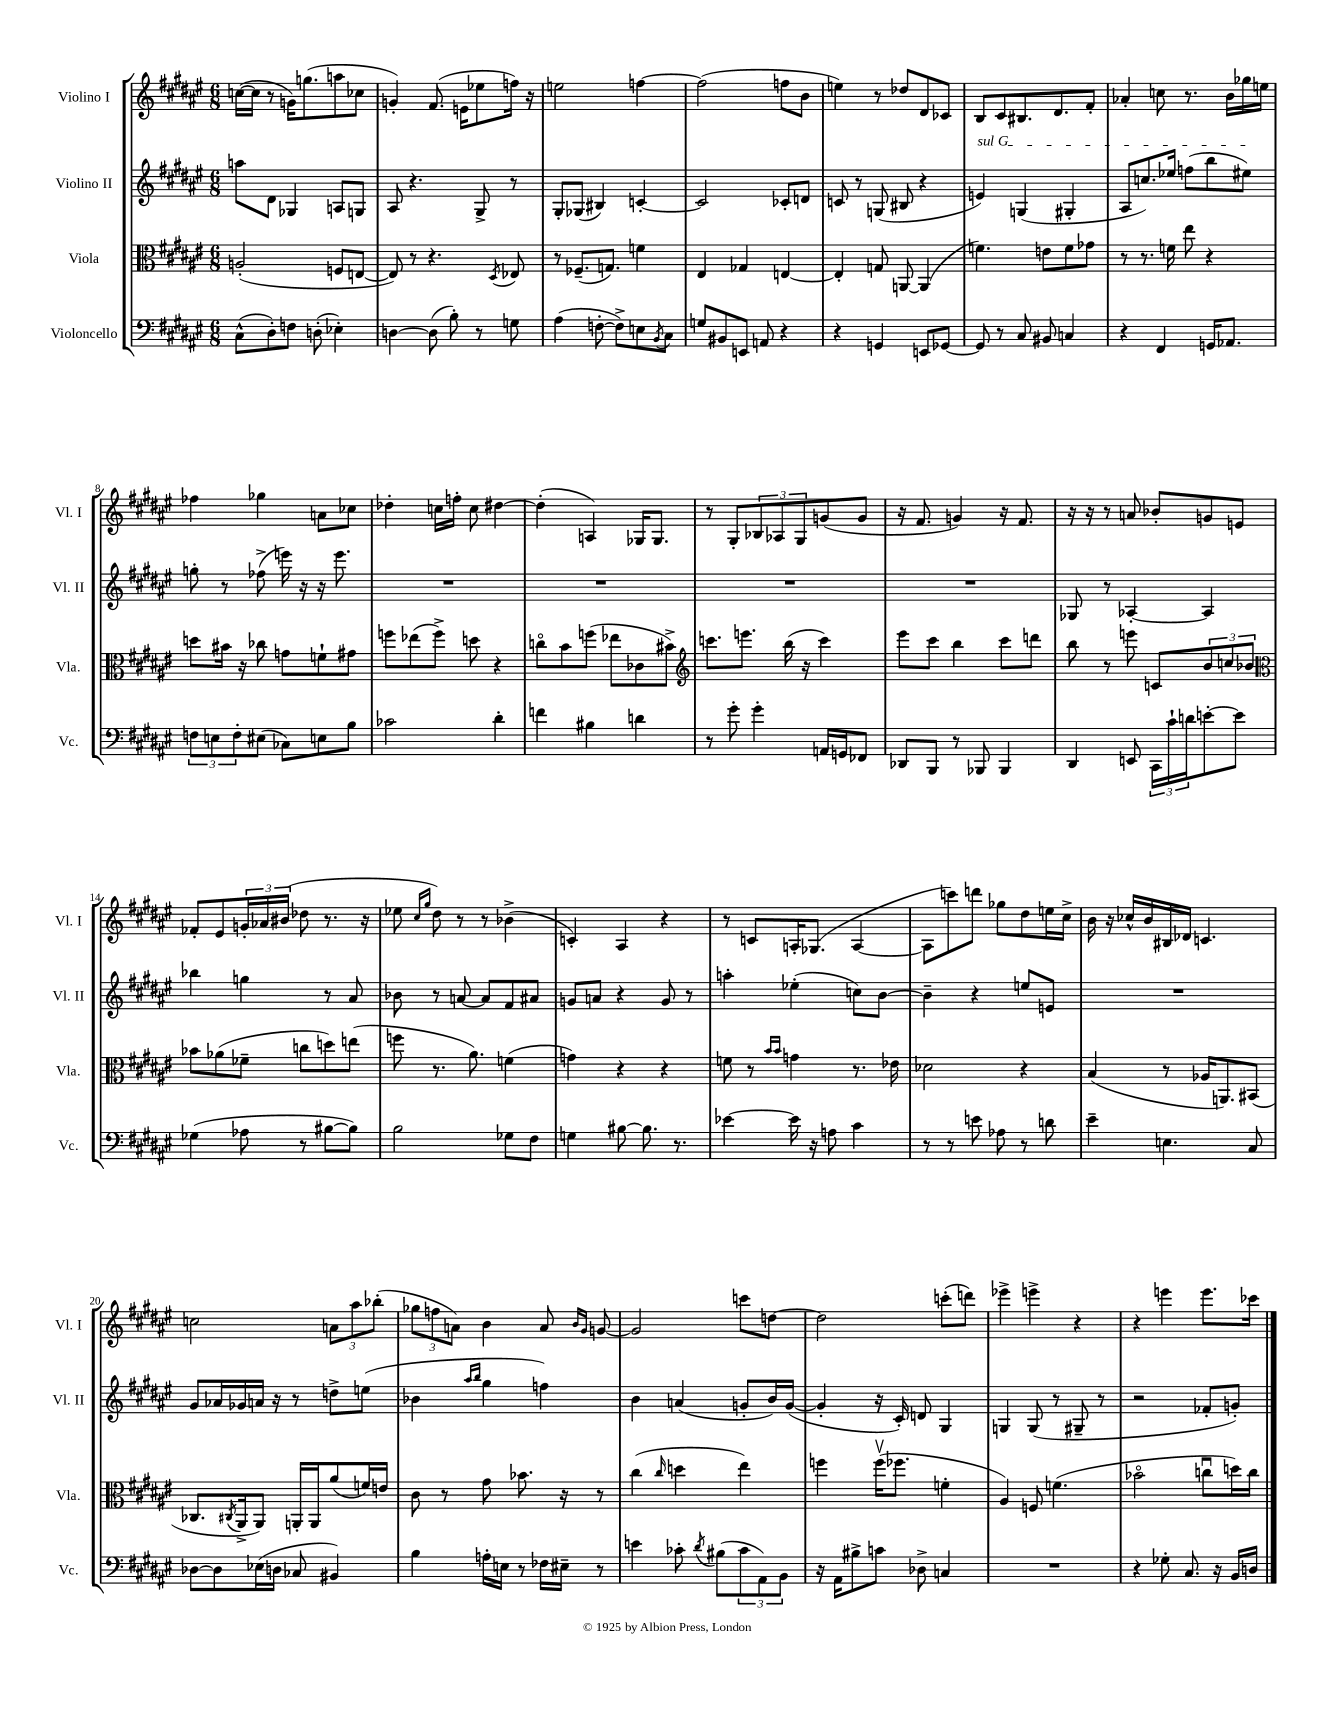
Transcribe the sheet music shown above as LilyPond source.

<<
\new StaffGroup <<
\new Staff = "s0" \with { instrumentName = "Violino I" shortInstrumentName = "Vl. I" } {
    \clef treble \key fis \major \numericTimeSignature \time 6/8
    c''16~( c''16 r8 g'16) g''8.( a''8 ces''8 |
    g'4-.) fis'8.( e'16 ees''8 f''16) r16 |
    e''2 f''4~ |
    f''2( f''8 b'8 |
    e''4) r8 des''8 dis'8 ces'8 |
    b8 cis'8 bis8. dis'8. fis'8-. |
    aes'4-. c''8 r8. b'16 ges''16 e''16 |
    fes''4 ges''4 a'8 ces''8 |
    des''4-. c''16 f''16-. c''8 dis''4~ |
    dis''4-.( a4) ges16 ges8. |
    r8 gis8-. \tuplet 3/2 { bes8 aes8 gis8 } g'8( g'8 |
    r16 fis'8. g'4) r16 fis'8. |
    r16 r16 r8 a'8 bes'8-. g'8 e'8 |
    fes'8-. eis'8 \tuplet 3/2 { g'16-. aes'16 bis'16( } des''8 r8. r16 |
    ees''8 \grace { cis''16 gis''16 } dis''8) r8 r8 bes'4->( |
    c'4-.) ais4 r4 |
    r8 c'8 a16-. ges8.( a4~ |
    a8 c'''8) d'''8 ges''8 dis''8 e''16 cis''16-> |
    b'16 r16 ces''16-^ b'16 bis16 des'16 c'4. |
    c''2 \tuplet 3/2 { a'8 ais''8 bes''8-.( } |
    \tuplet 3/2 { ges''8 f''8 a'8) } b'4 a'8 \grace { b'16 gis'16 } g'8~ |
    g'2 c'''8 d''8~ |
    d''2 c'''8-.( d'''8) |
    ees'''4-> e'''4-> r4 |
    r4 e'''4 e'''8. ces'''16 \bar "|." |
}
\new Staff = "s1" \with { instrumentName = "Violino II" shortInstrumentName = "Vl. II" } {
    \clef treble \key fis \major \numericTimeSignature \time 6/8
    a''8 dis'8 ges4 a8 g8 |
    ais8 r4. gis8-> r8 |
    gis8-. ges8( bis4) c'4~-. |
    c'2 ces'8-. d'8 |
    c'8 r8 g8( bis8 r4 |
    \once \override TextSpanner.bound-details.left.text = \markup { \italic "sul G" } e'4\startTextSpan) g4( gis4-. |
    ais8 c''8.) ees''16 f''8( b''8 eis''8\stopTextSpan) |
    g''8-. r8 fes''8->( e'''16) r16 r16 e'''8. |
    R2. |
    R2. |
    R2. |
    R2. |
    ges8 r8 aes4~-. aes4 |
    bes''4 g''4 r8 ais'8 |
    bes'8 r8 a'8~ a'8 fis'8 ais'8 |
    g'8 a'8 r4 g'8 r8 |
    a''4-. ees''4-.( c''8) b'8~ |
    b'4-- r4 e''8 e'8 |
    R2. |
    gis'8 aes'16 ges'16 a'16 r16 r8 d''8-> e''8( |
    bes'4 \grace { ais''16 b''16 } gis''4 f''4) |
    b'4 a'4( g'8-. b'16) g'16~( |
    g'4-. r16 cis'16-.) d'8 gis4 |
    g4 g8( r8 gis8-- r8 |
    r2 fes'8-. g'8-.) \bar "|." |
}
\new Staff = "s2" \with { instrumentName = "Viola" shortInstrumentName = "Vla." } {
    \clef alto \key fis \major \numericTimeSignature \time 6/8
    a2-.( f8 e8~ |
    e8) r8 r4. \acciaccatura { dis8 } ees8 |
    r8 fes8.--( g8.) f'4 |
    eis4 ges4 e4~ |
    e4-. g8 a,8~ a,4( |
    f'4.) e'8 f'8 ges'8 |
    r8 r8. f'16 eis''8 r4 |
    d''8 bis'16 r16 ces''8 g'8 f'8-! gis'8 |
    f''8 ees''8( f''8->) d''8 r4 |
    c''8\flageolet b'8 f''8( ees''8 ces'8 bis'8->) |
    \clef treble c'''8. e'''8. b''16( r16 c'''4) |
    eis'''8 cis'''8 b''4 cis'''8 d'''8 |
    b''8 r8 e'''8 c'8 \tuplet 3/2 { b'8 c''8 bes'8 } |
    \clef alto bes'8 aes'8( fes'8-- c''8 d''8) e''8( |
    f''8 r8. ais'8.) f'4( |
    g'4) r4 r4 |
    f'8 r8 \grace { b'16 b'16 } g'4 r8. ees'16 |
    des'2 r4 |
    b4( r8 aes16 a,8.) bis,8( |
    ces8. \acciaccatura { cis8 } ais,16-> ais,8) a,16-. a,16 ais'8( f'16) e'16 |
    cis'8 r8 gis'8 bes'8. r16 r8 |
    cis''4( \grace { cis''16 } d''4 eis''4) |
    f''4 f''16\upbow( fes''8. f'4-. |
    ais4) f8 f'4.( |
    bes'2\flageolet c''8\downbow d''16) c''16 \bar "|." |
}
\new Staff = "s3" \with { instrumentName = "Violoncello" shortInstrumentName = "Vc." } {
    \clef bass \key fis \major \numericTimeSignature \time 6/8
    cis8-^( dis8-.) f8 d8-.( ees4-.) |
    d4~ d8( b8-.) r8 g8 |
    ais4( f8~-. f8->) e8 \acciaccatura { b,8 } cis8 |
    g8 bis,8 e,8 a,8 r4 |
    r4 g,4 e,8 ges,8~ |
    ges,8 r8 cis8 bis,8 c4 |
    r4 fis,4 g,16 aes,8. |
    \tuplet 3/2 { f8 e8 f8-. } eis8( ces8) e8 b8 |
    ces'2 dis'4-. |
    f'4 bis4 d'4 |
    r8 gis'8-. gis'4-. a,16 g,16 fes,8 |
    des,8 b,,8 r8 bes,,8 bes,,4 |
    dis,4 e,8 \tuplet 3/2 { cis,16 cis'16-! d'16 } e'8~-. e'8 |
    ges4( aes8 r8 bis8~ bis8) |
    b2 ges8 fis8 |
    g4 bis8~ bis8. r8. |
    ees'4~ ees'16 r16 a8 cis'4 |
    r8 r8 e'8 aes8 r8 d'8 |
    eis'4-- e4. cis8 |
    des8~ des8 ees16( d16 ces8 bis,4) |
    b4 a16-. e16 r8 fes16 eis16-- r8 |
    e'4 ces'8-. \acciaccatura { dis'8 } bis8( \tuplet 3/2 { ces'8 ais,8) b,8 } |
    r16 ais,16 bis8-> c'8 des8-> c4 |
    R2. |
    r4 ges8-. cis8. r16 b,16 d16 \bar "|." |
}
>>
>>
